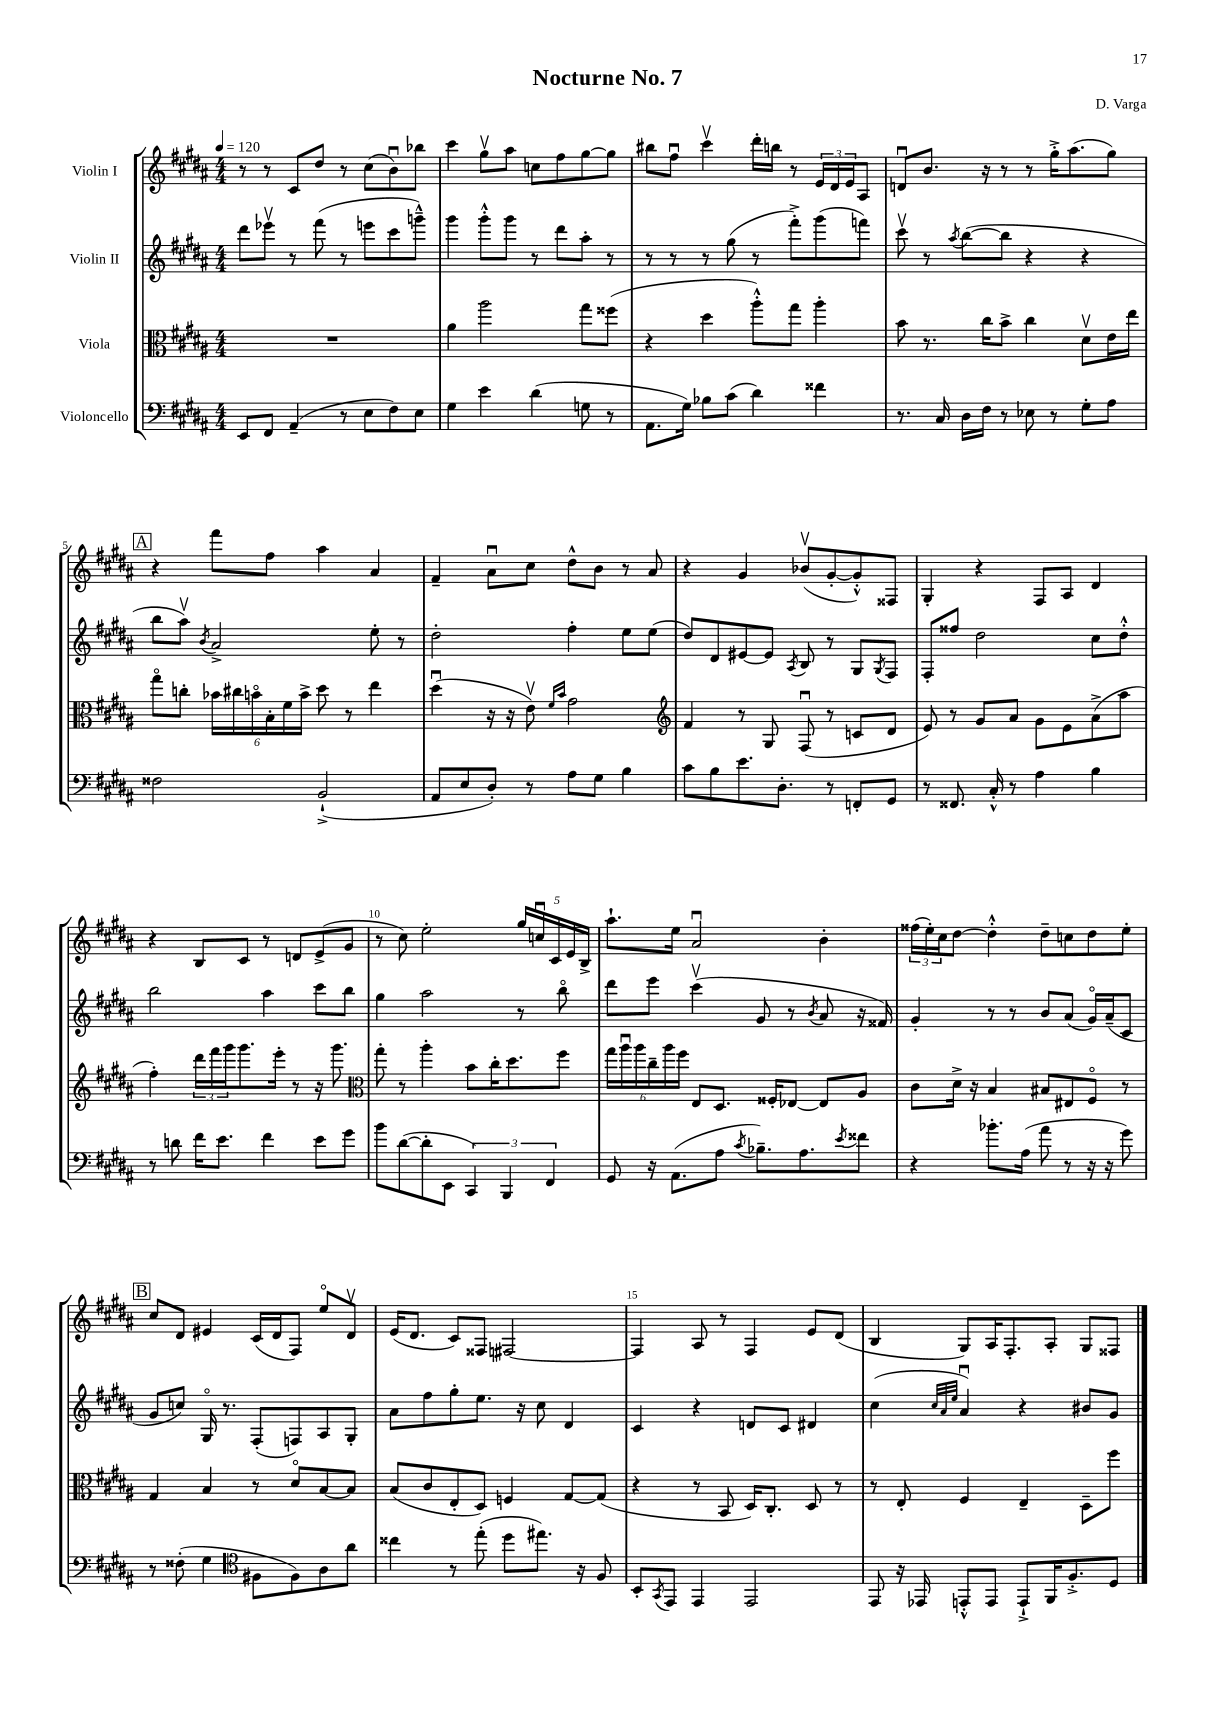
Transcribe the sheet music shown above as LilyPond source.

\header { title = "Nocturne No. 7" composer = "D. Varga" }
<<
\new StaffGroup <<
\new Staff = "s0" \with { instrumentName = "Violin I" } {
    \clef treble \key b \major \numericTimeSignature \time 4/4 \tempo 4 = 120
    r8 r8 cis'8 dis''8 r8 cis''8( b'8\downbow) bes''8 |
    cis'''4 gis''8\upbow ais''8 c''8 fis''8 gis''8~ gis''8 |
    bis''8 fis''8\downbow cis'''4\upbow dis'''16-. b''16 r8 \tuplet 3/2 { e'16 dis'16 e'16 } ais8 |
    d'8\downbow b'8. r16 r8 r8 gis''16-.-> ais''8.( gis''8) |
    \mark \markup { \box "A" } r4 fis'''8 fis''8 ais''4 ais'4 |
    fis'4-- ais'8\downbow cis''8 dis''8-^ b'8 r8 ais'8 |
    r4 gis'4 bes'8\upbow( gis'8~-. gis'8-.-^) fisis8 |
    gis4-. r4 fis8 ais8 dis'4 |
    r4 b8 cis'8 r8 d'8 e'8->( gis'8 |
    r8 cis''8) e''2-. \tuplet 5/4 { gis''16 c''16\downbow cis'16 e'16 b16-> } |
    ais''8.-! e''16 ais'2\downbow b'4-. |
    \tuplet 3/2 { fisis''16( e''16-.) cis''16 } dis''8~ dis''4-.-^ dis''8-- c''8 dis''8 e''8-. |
    \mark \markup { \box "B" } cis''8 dis'8 eis'4 cis'16( dis'16 fis8) e''8\flageolet dis'8\upbow |
    e'16( dis'8. cis'8) fisis8 fis2~ |
    fis4 ais8 r8 fis4 e'8 dis'8( |
    b4 gis8) ais16 fis8.-. ais8-. gis8 fisis8 \bar "|." |
}
\new Staff = "s1" \with { instrumentName = "Violin II" } {
    \clef treble \key b \major \numericTimeSignature \time 4/4
    dis'''8 ees'''8\upbow r8 fis'''8( r8 e'''8 cis'''8 g'''8---^) |
    gis'''4 gis'''8-.-^ gis'''8 r8 dis'''8 ais''8-. r8 |
    r8 r8 r8 gis''8( r8 fis'''8-.->) gis'''8( f'''8) |
    cis'''8\upbow r8 \acciaccatura { ais''8 } b''8~( b''8 r4 r4 |
    \mark \markup { \box "A" } b''8 ais''8\upbow) \acciaccatura { b'8 } ais'2-> e''8-. r8 |
    dis''2-. fis''4-. e''8 e''8( |
    dis''8) dis'8 eis'8~ eis'8 \acciaccatura { ais8 } b8 r8 gis8 \acciaccatura { gis8 } fis8 |
    fis8-. fisis''8 dis''2 cis''8 dis''8-.-^ |
    b''2 ais''4 cis'''8 b''8 |
    gis''4 ais''2 r8 b''8\flageolet |
    dis'''8 e'''8 cis'''4\upbow( gis'8 r8 \acciaccatura { b'8 } ais'8 r16 fisis'16) |
    gis'4-. r8 r8 b'8 ais'8( gis'16\flageolet) ais'16--( cis'8 |
    \mark \markup { \box "B" } gis'8 c''8) gis16\flageolet r8. fis8-.( f8) ais8 gis8-. |
    ais'8 fis''8 gis''8-. e''8. r16 cis''8 dis'4 |
    cis'4 r4 d'8 cis'8 dis'4 |
    cis''4( \grace { cis''32 ais'32 e''32 } ais'4\downbow) r4 bis'8 gis'8 \bar "|." |
}
\new Staff = "s2" \with { instrumentName = "Viola" } {
    \clef alto \key b \major \numericTimeSignature \time 4/4
    R1 |
    ais'4 ais''2 gis''8 fisis''8( |
    r4 dis''4 ais''8-.-^) gis''8 ais''4-. |
    b'8 r8. cis''16 b'8-> cis''4 dis'8\upbow e'16 e''16 |
    \mark \markup { \box "A" } gis''8\flageolet c''8-. \tuplet 6/4 { bes'16 cis''16 b'16\flageolet b16-. fis'16 b'16-> } dis''8 r8 e''4 |
    dis''4\downbow( r16 r16 e'8\upbow) \grace { fis'16 b'16 } gis'2 |
    \clef treble fis'4 r8 gis8 fis8\downbow( r8 c'8 dis'8 |
    e'8) r8 gis'8 ais'8 gis'8 e'8 ais'8->( ais''8 |
    fis''4-.) \tuplet 3/2 { dis'''16 fis'''16 gis'''16 } gis'''8. e'''16-. r8 r16 gis'''8. |
    \clef alto gis''8-. r8 ais''4-. b'8 cis''16-. dis''8. fis''8 |
    \tuplet 6/4 { gis''16 ais''16\downbow ais''16 cis''16-- ais''16 fis''16 } e8 dis8. fisis16-. ees8~ ees8 ais8 |
    cis'8 dis'16-> r16 b4 bis8 eis8 fis8\flageolet r8 |
    \mark \markup { \box "B" } gis4 b4 r8 dis'8\flageolet b8~ b8 |
    b8( cis'8 e8-. dis8) f4 gis8~ gis8( |
    r4 r8 b,8 dis16) cis8.-. dis8 r8 |
    r8 e8-. fis4 e4-- dis8-- fis''8 \bar "|." |
}
\new Staff = "s3" \with { instrumentName = "Violoncello" } {
    \clef bass \key b \major \numericTimeSignature \time 4/4
    e,8 fis,8 ais,4--( r8 e8 fis8) e8 |
    gis4 e'4 dis'4( g8 r8 |
    ais,8. gis16) bes8 cis'8( dis'4) fisis'4 |
    r8. cis16 dis16 fis16 r8 ees8 r8 gis8-. ais8 |
    \mark \markup { \box "A" } fisis2 b,2-!->( |
    ais,8 e8 dis8-.) r8 ais8 gis8 b4 |
    cis'8 b8 e'8. dis8.-. r8 f,8-. gis,8 |
    r8 fisis,8. cis16-.-^ r8 ais4 b4 |
    r8 d'8 fis'16 e'8. fis'4 e'8 gis'8 |
    b'8 dis'8~( dis'8-. e,8 \tuplet 3/2 { cis,4) b,,4 fis,4 } |
    gis,8 r16 ais,8.( ais8 \acciaccatura { cis'8 } bes8.--) ais8. \acciaccatura { e'8 } fisis'8 |
    r4 bes'8.-. ais16( ais'8 r8 r16 r16 gis'8) |
    \mark \markup { \box "B" } r8 fisis8-.( gis4 \clef tenor fis8 fis8) ais8 ais'8 |
    cisis''4 r8 e''8-.( dis''8 eis''8.) r16 fis8 |
    b,8-. \acciaccatura { gis,8 } e,8 e,4 e,2 |
    e,8 r16 ees,16 e,8-.-^ e,8 e,8-!-> fis,16 fis8.-.-> dis8 \bar "|." |
}
>>
>>
\layout { \context { \Score \override BarNumber.break-visibility = ##(#f #t #t) barNumberVisibility = #(every-nth-bar-number-visible 5) } }
